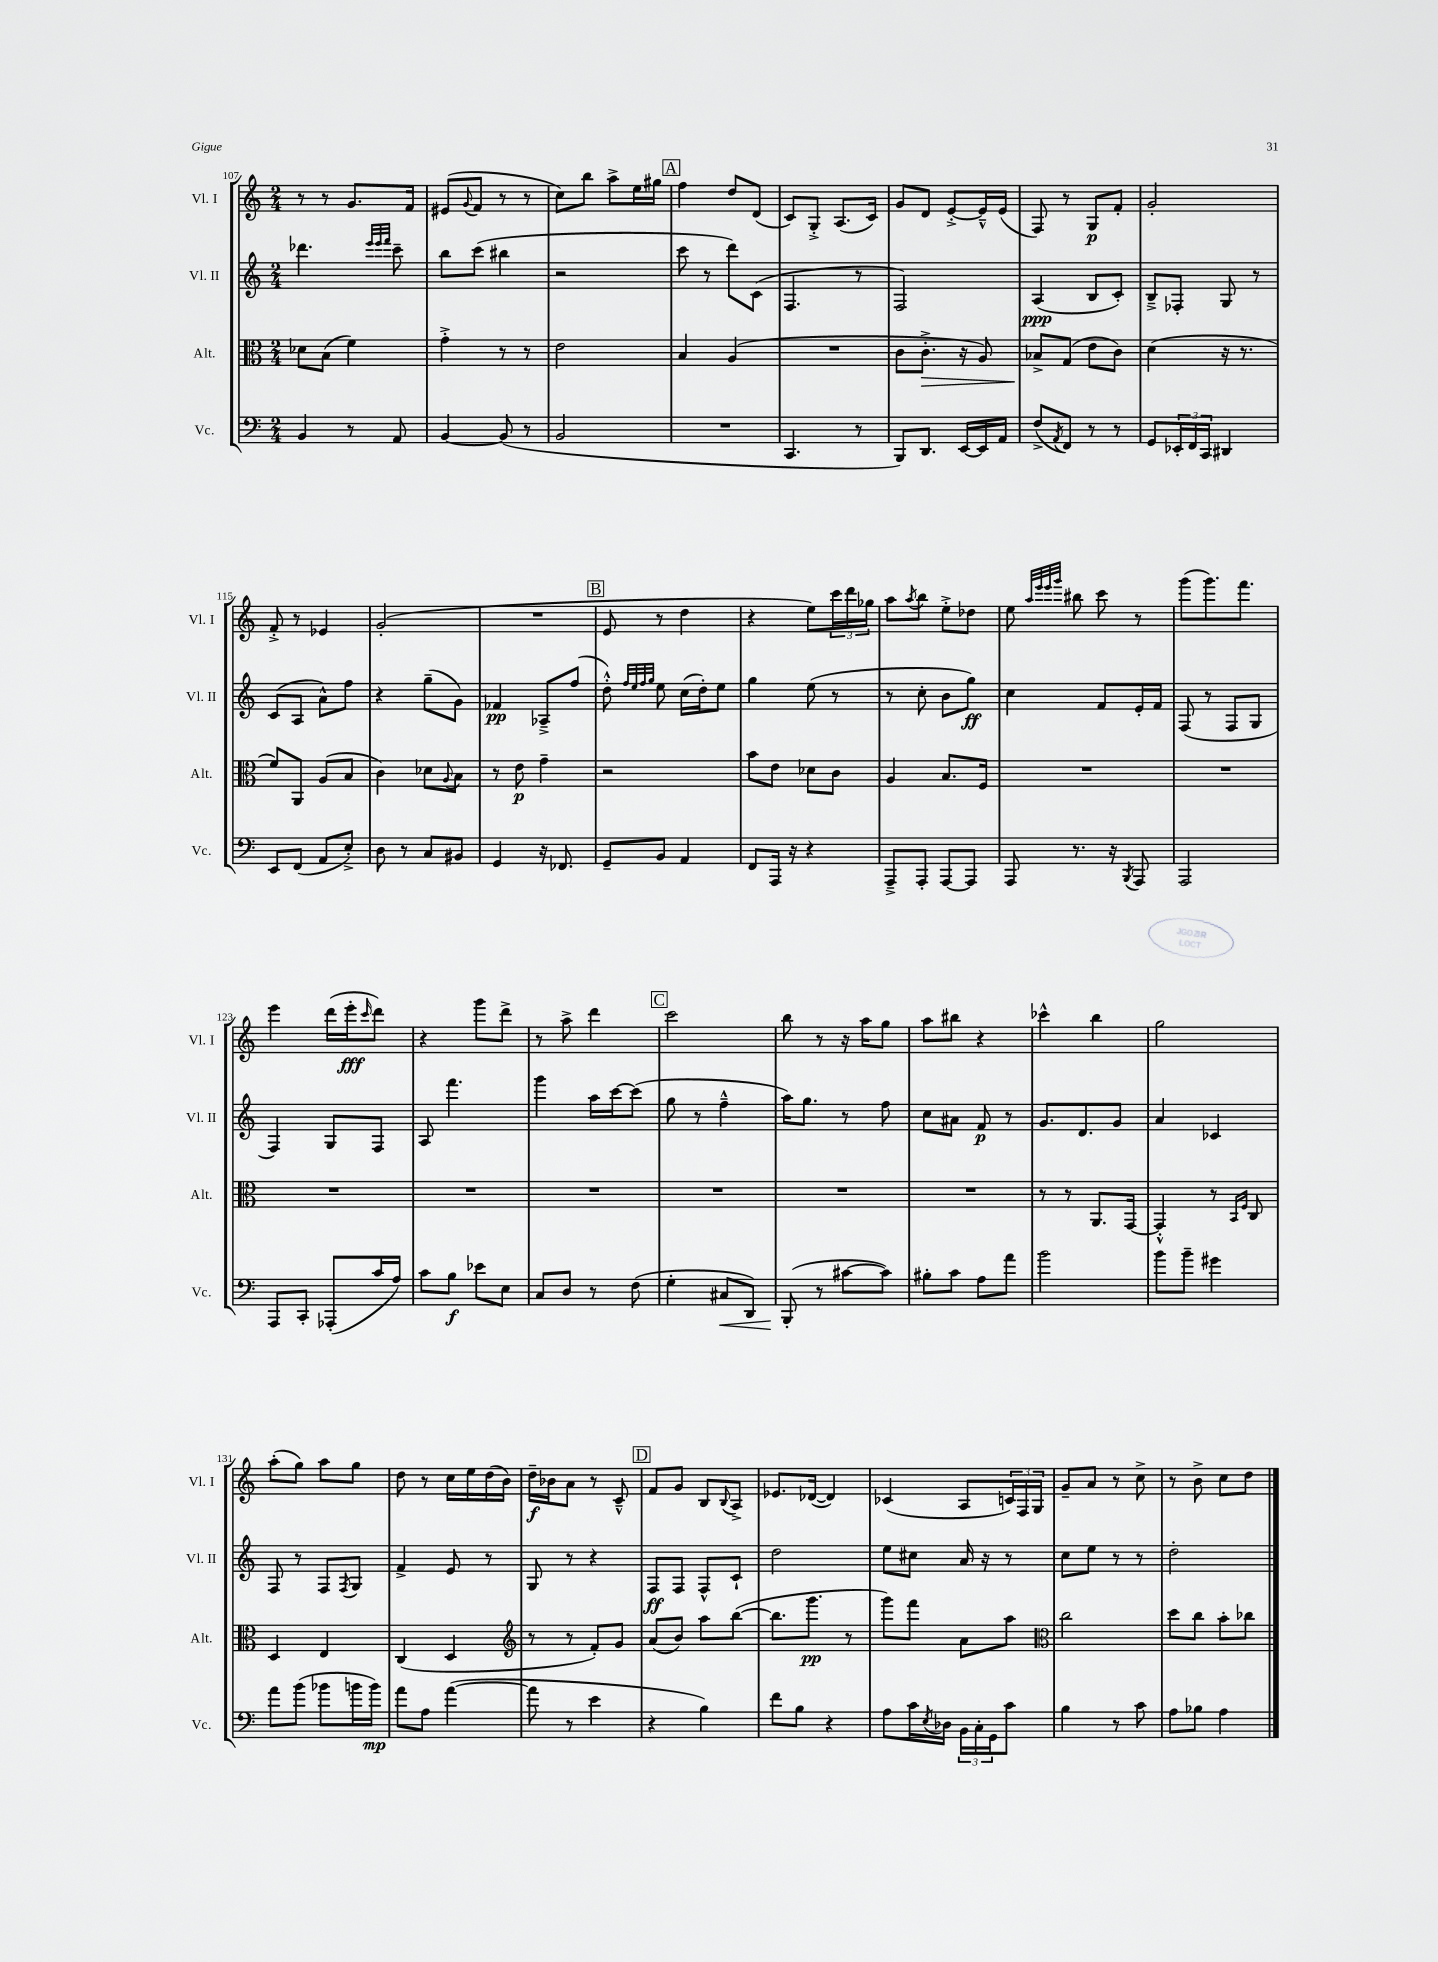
<<
\new StaffGroup <<
\new Staff = "s0" \with { instrumentName = "Vl. I" shortInstrumentName = "Vl. I" } {
    \clef treble \key c \major \numericTimeSignature \time 2/4
    r8 r8 g'8. f'16 |
    eis'8( \appoggiatura { g'8 } f'8 r8 r8 |
    c''8) b''8 a''8-> e''16 gis''16 |
    \mark \markup { \box "A" } f''4 d''8 d'8( |
    c'8) g8-.-> a8.( c'16) |
    g'8 d'8 e'8~-.-> e'16---^ e'16( |
    f8) r8 g8\p f'8-. |
    g'2-. |
    f'8-.-> r8 ees'4 |
    g'2-.( |
    R2 |
    \mark \markup { \box "B" } e'8 r8 d''4 |
    r4 e''8) \tuplet 3/2 { c'''16 d'''16 ges''16 } |
    a''8 \acciaccatura { a''8 } b''8 e''8-.-> des''8 |
    e''8 \grace { a''32 e'''32 e'''32 g'''32 } bis''8 c'''8 r8 |
    g'''8( g'''8.) f'''8. |
    e'''4 d'''16( e'''16-.\fff \grace { c'''16 } d'''8) |
    r4 g'''8 d'''8-> |
    r8 a''8-> d'''4 |
    \mark \markup { \box "C" } c'''2 |
    b''8 r8 r16 a''16 g''8 |
    a''8 bis''8 r4 |
    ces'''4-^ b''4 |
    g''2 |
    a''8-.( g''8) a''8 g''8 |
    d''8 r8 c''16 e''16 d''16( b'16) |
    d''16--\f bes'16 a'8 r8 c'8---^ |
    \mark \markup { \box "D" } f'8 g'8 b8 \appoggiatura { b8 } a8-> |
    ees'8. des'16~( des'4) |
    ces'4( a8 \tuplet 3/2 { c'16) f16 g16 } |
    g'8-- a'8 r8 c''8-> |
    r8 b'8-> c''8 d''8 \bar "|." |
}
\new Staff = "s1" \with { instrumentName = "Vl. II" shortInstrumentName = "Vl. II" } {
    \clef treble \key c \major \numericTimeSignature \time 2/4
    des'''4. \grace { e'''32 e'''32 f'''32 } c'''8-- |
    b''8 c'''8( bis''4 |
    r2 |
    \mark \markup { \box "A" } c'''8 r8 d'''8) c'8( |
    f4. r8 |
    f2) |
    a4\ppp( b8 c'8-.) |
    b8---> fes8-. g8 r8 |
    c'8( a8 a'8-^) f''8 |
    r4 g''8--( g'8) |
    fes'4\pp aes8---> f''8( |
    \mark \markup { \box "B" } d''8-.-^) \grace { f''32 e''32 f''32 g''32 } e''8 c''16( d''16-.) e''8 |
    g''4 e''8( r8 |
    r8 c''8-. b'8 g''8\ff) |
    c''4 f'8 e'16-. f'16 |
    f8( r8 f8 g8 |
    f4) g8 f8 |
    a8 f'''4. |
    g'''4 a''16 c'''16~ c'''8( |
    \mark \markup { \box "C" } g''8 r8 f''4---^ |
    a''16) g''8. r8 f''8 |
    c''8 ais'8 f'8\p r8 |
    g'8. d'8. g'8 |
    a'4 ces'4 |
    f8 r8 f8 \acciaccatura { f8 } g8 |
    f'4-> e'8 r8 |
    g8 r8 r4 |
    \mark \markup { \box "D" } f8\ff f8 f8-^ c'8-! |
    d''2 |
    e''8 cis''8 a'16 r16 r8 |
    c''8 e''8 r8 r8 |
    d''2-. \bar "|." |
}
\new Staff = "s2" \with { instrumentName = "Alt." shortInstrumentName = "Alt." } {
    \clef alto \key c \major \numericTimeSignature \time 2/4
    des'8 b8( f'4) |
    g'4-.-> r8 r8 |
    e'2 |
    \mark \markup { \box "A" } b4 a4( |
    R2 |
    c'8 c'8.-.->\> r16 a8) |
    bes8->\! g8( e'8 c'8) |
    d'4( r16 r8. |
    f'8) a,8 a8( b8 |
    c'4) des'8 \appoggiatura { a8 } b8 |
    r8 e'8\p g'4-- |
    \mark \markup { \box "B" } r2 |
    b'8 e'8 des'8 c'8 |
    a4 b8. f16 |
    R2 |
    R2 |
    R2 |
    R2 |
    R2 |
    \mark \markup { \box "C" } R2 |
    R2 |
    R2 |
    r8 r8 a,8. g,16~ |
    g,4-.-^ r8 \grace { b,16 f16 } c8 |
    d4 e4 |
    c4( d4 |
    \clef treble r8 r8 f'8-.) g'8 |
    \mark \markup { \box "D" } a'8( b'8) a''8 b''8~( |
    b''8. g'''8.\pp r8 |
    g'''8) f'''8 a'8 a''8 |
    \clef alto c''2 |
    d''8 c''8 b'8-. ces''8 \bar "|." |
}
\new Staff = "s3" \with { instrumentName = "Vc." shortInstrumentName = "Vc." } {
    \clef bass \key c \major \numericTimeSignature \time 2/4
    b,4 r8 a,8 |
    b,4~ b,8( r8 |
    b,2 |
    \mark \markup { \box "A" } R2 |
    c,4. r8 |
    b,,8) d,8. e,16~ e,16 a,16 |
    f8->( \acciaccatura { a,8 } f,8) r8 r8 |
    g,8 \tuplet 3/2 { ees,16-. f,16 c,16 } dis,4 |
    e,8 f,8( a,8 e8-.->) |
    d8 r8 c8 bis,8 |
    g,4 r16 fes,8. |
    \mark \markup { \box "B" } g,8-- b,8 a,4 |
    f,8 a,,16 r16 r4 |
    a,,8---> a,,8-. a,,8~ a,,8 |
    a,,8 r8. r16 \acciaccatura { b,,8 } a,,8 |
    a,,2 |
    a,,8 c,8-. aes,,8-.( c'16 a16) |
    c'8 b8\f ees'8 e8 |
    c8 d8 r8 f8( |
    \mark \markup { \box "C" } g4-. cis8\< d,8) |
    b,,8-.\!( r8 cis'8~ cis'8) |
    bis8-. c'8 a8 a'8 |
    b'2 |
    b'8 b'8-- gis'4 |
    a'8 b'8( bes'8 b'16 b'16\mp) |
    a'8 a8 a'4~( |
    a'8 r8 e'4 |
    \mark \markup { \box "D" } r4 b4) |
    f'8 b8 r4 |
    a8 c'16 \acciaccatura { e8 } des16 \tuplet 3/2 { b,16 c16-. g,16 } c'8 |
    b4 r8 c'8 |
    a8 bes8 a4 \bar "|." |
}
>>
>>
\layout { \context { \Score currentBarNumber = #107 } }
